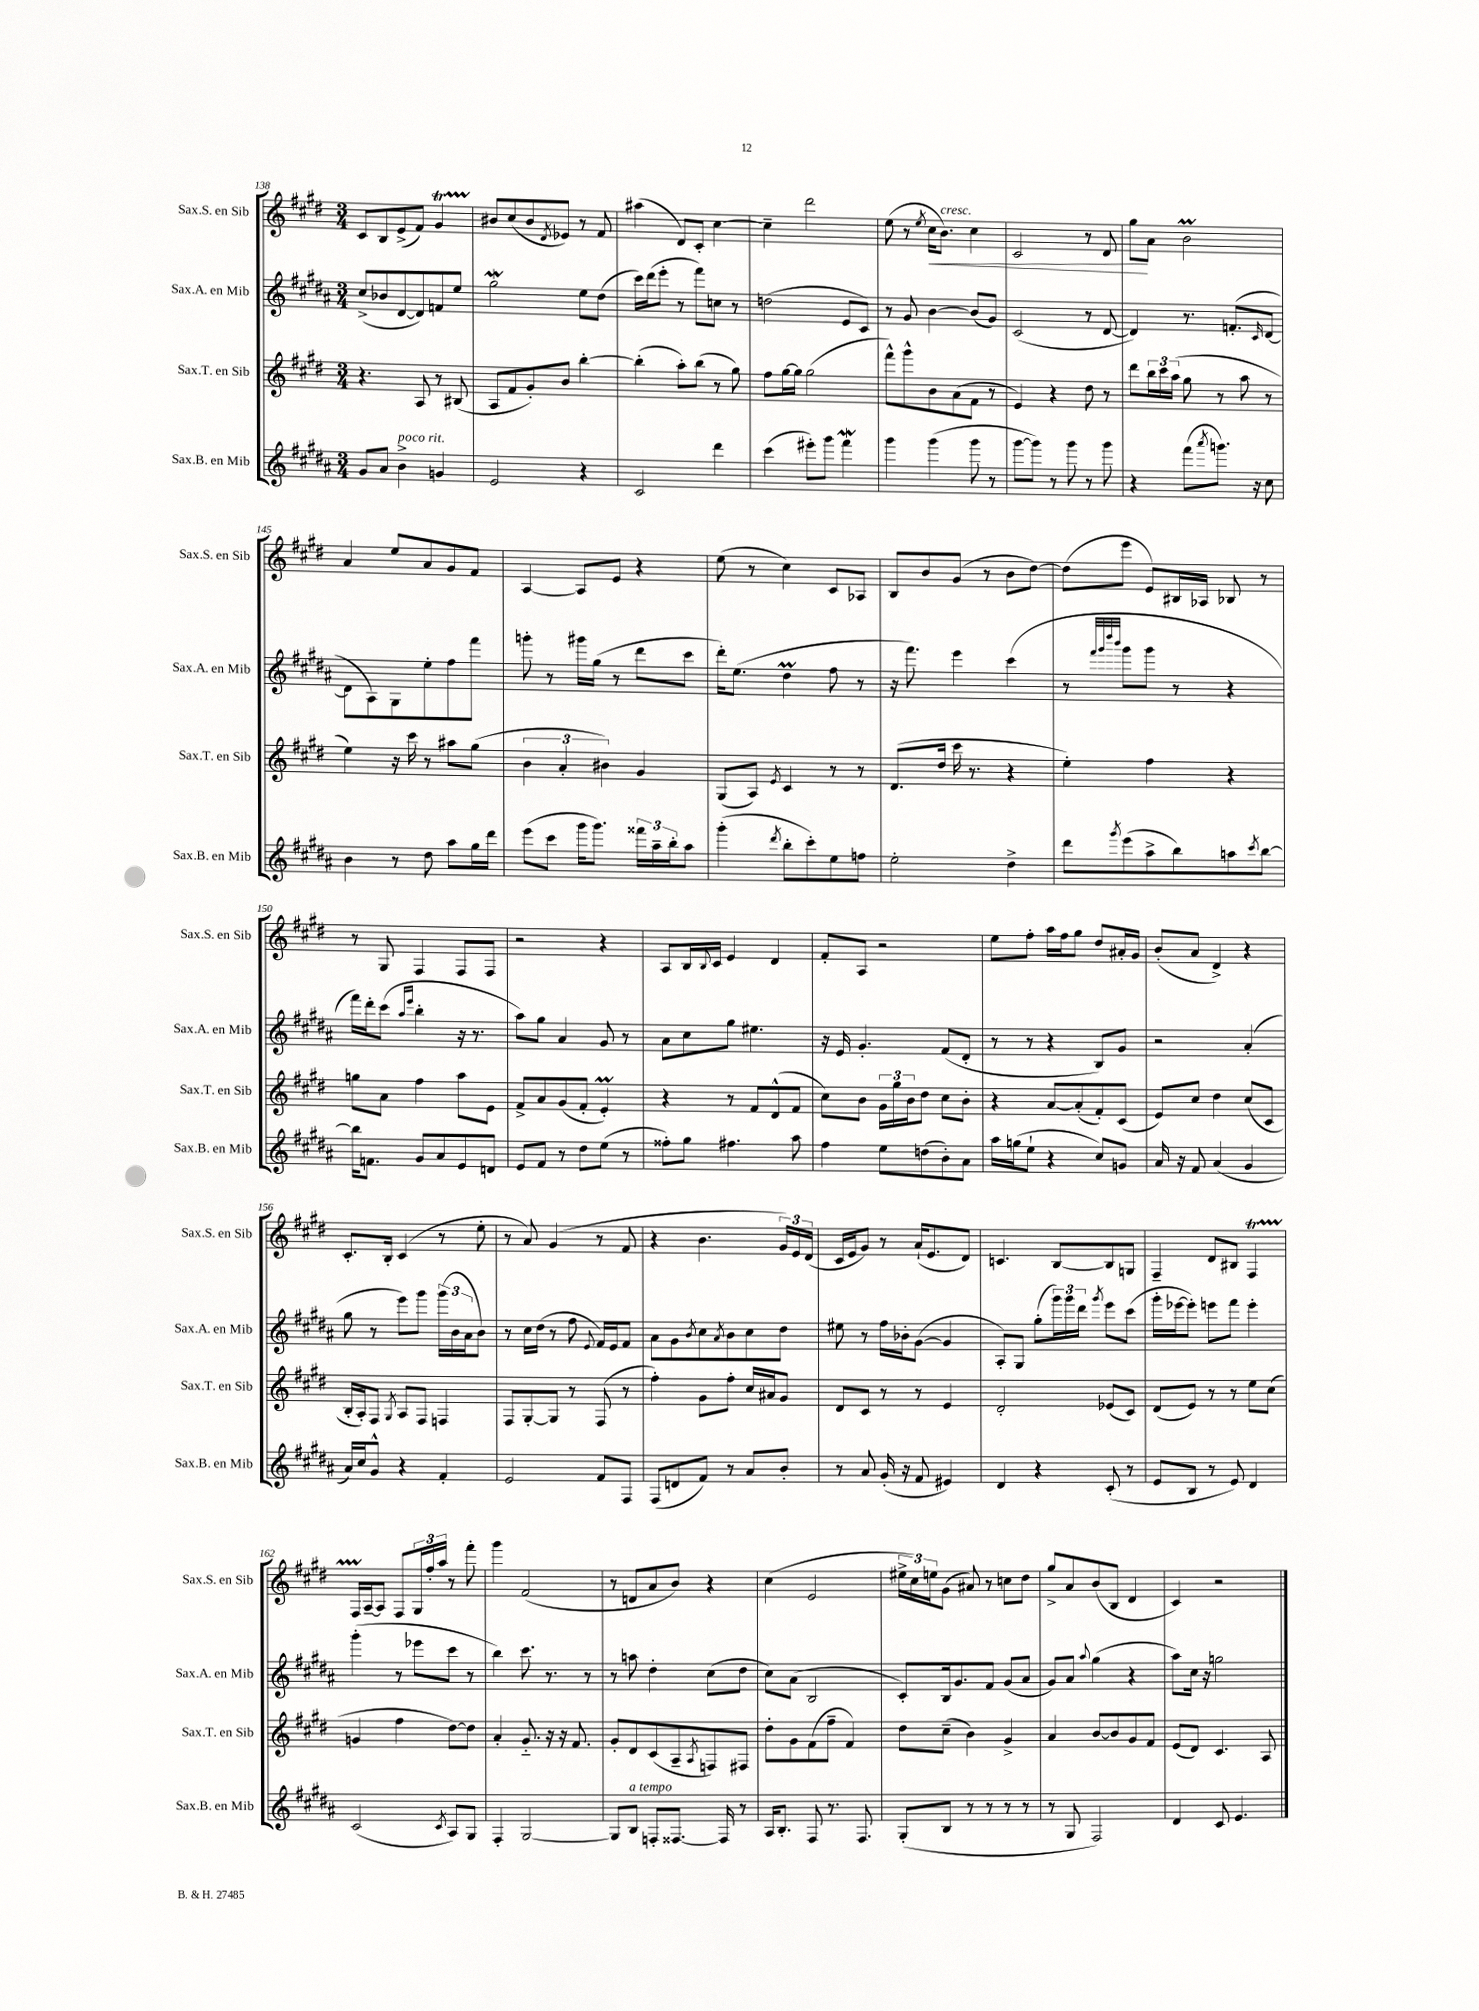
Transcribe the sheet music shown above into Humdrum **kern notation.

**kern	**kern	**kern	**kern	**dynam
*part4	*part3	*part2	*part1	*part1
*staff4	*staff3	*staff2	*staff1	*staff1
*I"Sax.B. en Mib	*I"Sax.T. en Sib	*I"Sax.A. en Mib	*I"Sax.S. en Sib	*
*I'Sax.B. en Mib	*I'Sax.T. en Sib	*I'Sax.A. en Mib	*I'Sax.S. en Sib	*
*clefG2	*clefG2	*clefG2	*clefG2	*
*k[f#c#g#d#a#]	*k[f#c#g#d#]	*k[f#c#g#d#a#]	*k[f#c#g#d#]	*
*M3/4	*M3/4	*M3/4	*M3/4	*
=138	=138	=138	=138	=138
8g#/L	4.r	(8cc#^/L	8c#/L	.
8a#/J	.	8b-X/	8B/	.
!LO:TX:a:i:t=poco rit.	!	!	!	!
4b^\	.	[8d#/	(8e^/	.
.	8A/	8d#/])	8f#/J)	.
4gn/	8r	8fn/	4g#t/	.
.	(8B#X/	8ee/J	.	.
=139	=139	=139	=139	=139
2e/	8A/L	2gg#W\	8b#X/L	.
.	8f#/	.	(8cc#/	.
.	8g#'/)	.	8b#/	.
.	.	.	8qd#/	.
.	8b/J	.	8e-X/J)	.
4r	[4bb'\	8ee\L	8r	.
.	.	(8dd#\J	8f#/	.
=140	=140	=140	=140	=140
2c#/	(4bb'\]	16ccc#\LL)	(4aa#X\	.
.	.	(16ddd#\J	.	.
.	.	8eee'\J	.	.
.	8aa'\L)	8r	8d#/L)	.
.	(8bb\J	8fff#\L)	8c#'/J	.
4ddd#\	8r	8ccn\J	[4cc#\	.
.	8gg#\)	8r	.	.
=141	=141	=141	=141	=141
(4ccc#\	8ff#\L	(2ddn\	4cc#~\]	.
.	[16gg#\L	.	.	.
.	16gg#\JJ]	.	.	.
8eee#X'\L)	(2gg#\	.	2ddd#\	.
8ggg#\J	.	.	.	.
4fff#W\	.	8e/L	.	.
.	.	8c#/J)	.	.
=142	=142	=142	=142	=142
4ggg#\	8fff#^^\L)	8r	(8ee\	.
.	8ggg#^^\	8g#/	8r	.
.	.	.	8qee/	.
!	!	!	!	!LO:HP:b
(4ggg#\	8b\	[4b\	16cc#\KL	<
!	!	!	!LO:TX:a:i:t=cresc.	!
.	.	.	8.b\J)	.
.	(8a\	.	.	.
8ggg#\	8f#\J	(8b/L]	4cc#\	.
8r	8r	8g#/J)	.	.
=143	=143	=143	=143	=143
[8ggg#\L	4e/)	(2c#/	2c#/	.
8ggg#\J])	.	.	.	.
8r	4r	.	.	.
8ggg#\	.	.	.	.
8r	8dd#\	8r	8r	.
8ggg#\	8r	[8d#/	8d#/	.
=144	=144	=144	=144	=144
4r	8ddd#\L	4d#/])	8gg#\L	.
.	24bb\L	.	8a\J	[
.	24ccc#\	.	.	.
.	(24aa\JJ	.	.	.
(8fff#\L	8gg#\	8.r	2bM\	.
8qaaa#/	.	.	.	.
8.gggn\J)	8r	.	.	.
.	.	(8.fn'/L	.	.
.	8aa\	.	.	.
16r	.	.	.	.
.	.	16qqc#/	.	.
8cc#\	8r	[8d#/J	.	.
!!LO:LB:g=z
=145	=145	=145	=145	=145
4b\	4ee\)	8d#\L]	4a/	.
.	.	8A#\)	.	.
8r	16r	8G#\	8ee/L	.
.	16ccc#\	.	.	.
8dd#\	8r	8ee'\	8a/	.
8aa#\L	8aa#X\L	8ff#\	8g#/	.
16gg#\L	(8gg#\J	8fff#\J	8f#/J	.
16ddd#\JJ	.	.	.	.
=146	=146	=146	=146	=146
(8eee\L	6b\	8gggn'\	[4A/	.
8ccc#\J	.	8r	.	.
.	6a'/	.	.	.
16ggg#\KL	.	16ggg#X\LL	8A/L]	.
8.ggg#\J)	.	(16gg#\JJ	.	.
.	6b#X\)	.	.	.
.	.	8r	8e/J	.
24fff##X\LL	4g#/	8ddd#\L	4r	.
24aa#~\	.	.	.	.
24bb'\J	.	.	.	.
8aa#\J	.	8ccc#\J	.	.
=147	=147	=147	=147	=147
(4ggg#'\	(8G#/L	16ddd#'\KL)	(8ee\	.
.	.	(8.ee\J	.	.
.	8A/J)	.	8r	.
8qddd#/	8qe/	.	.	.
8bb'\L	4c#/	4dd#m\	4cc#\)	.
8ccc#'\)	.	.	.	.
8ee\	8r	8ff#\	8c#/L	.
8ffn\J	8r	8r	8A-X/J	.
=148	=148	=148	=148	=148
2ee'\	(8.d#/L	16r	8B/L	.
.	.	8.fff#\)	.	.
.	.	.	8b/	.
.	16dd#/Jk	.	.	.
.	16ccc#\	4eee\	(8g#/J	.
.	8.r	.	.	.
.	.	.	8r	.
4dd#^\	4r	(4ccc#\	8b\L	.
.	.	.	[8dd#\J)	.
=149	=149	=149	=149	=149
8ddd#\L	4ee'\)	8r	(8dd#\L]	.
.	.	32qqfff#/LLL	.	.
.	.	32qqggg#/	.	.
.	.	32qqdddd#/	.	.
8qggg#/	.	32qqbbb/JJJ	.	.
(8eee\	.	8ggg#\L	8eee\J	.
8aa#^\	4ff#\	8ggg#\J	8e/L)	.
8bb\)	.	8r	16B#X/L	.
.	.	.	16A-X/JJ	.
8aan\	4r	4r	8B-X/	.
8qccc#/	.	.	.	.
[8bb\J	.	.	8r	.
!!LO:LB:g=z
=150	=150	=150	=150	=150
16bb\KL]	8ggn\L	16fff#\LL)	8r	.
8.fn\J	.	16ddd#'\J	.	.
.	8a\J	(8ccc#\J	8G#/	.
.	.	16qqaa#/LL	.	.
.	.	16qqeee/JJ	.	.
8g#/L	4ff#\	4bb'\	4F#/	.
8a#/	.	.	.	.
8e/	8aa\L	16r	8F#/L	.
.	.	8.r	.	.
8dn/J	8e\J	.	8F#/J	.
=151	=151	=151	=151	=151
8e/L	8f#^/L	8aa#\L)	2r	.
8f#/J	8a/	8gg#\J	.	.
8r	(8g#/	4a#/	.	.
8dd#\L	8f#'/J	.	.	.
(8ee\J	4eM'/)	8g#/	4r	.
8r	.	8r	.	.
=152	=152	=152	=152	=152
8ff##X'\L)	4r	8a#\L	8A/L	.
8gg#\J	.	8cc#\	16B/L	.
.	.	.	8qqB/	.
.	.	.	16c#/JJ	.
4.ff#X\	8r	8gg#\J	4e/	.
.	8f#/L	4.ee#X\	.	.
.	(8d#^^/	.	4d#/	.
8aa#\	8f#/J	.	.	.
=153	=153	=153	=153	=153
4ff#\	8cc#\L)	16r	8f#'/L	.
.	.	16e/	.	.
.	8b\J	4.g#'/	8A/J	.
8ee\L	24g#\LL	.	2r	.
.	24gg#\	.	.	.
.	24b\J	.	.	.
(8ddn\	8dd#\J	.	.	.
8b'\)	8cc#\L	(8f#/L	.	.
8a#\J	8b'\J	8d#'/J	.	.
=154	=154	=154	=154	=154
16aa#\LL	4r	8r	8ee\L	.
(16ggn\J	.	.	.	.
8ee`\J	.	8r	8ff#'\J	.
4r	[8a/L	4r	16aa\LL	.
.	.	.	16ff#\J	.
.	(8a'/]	.	8gg#\J	.
8cc#/L)	8f#'/)	8B/L)	8dd#/L	.
8gn/J	(8c#/J	8g#/J	16a#X'/L	.
.	.	.	16g#/JJ	.
=155	=155	=155	=155	=155
16a#/	8e/L)	2r	(8b'/L	.
16r	.	.	.	.
8f#/	8cc#/J	.	8a/J	.
(4a#/	4dd#\	.	4d#^/)	.
4g#/	(8cc#/L	(4a#'/	4r	.
.	8c#/J	.	.	.
!!LO:LB:g=z
=156	=156	=156	=156	=156
16a#/LL)	16B'/LL	8gg#\	8.c#'/L	.
16cc#/J	16A'/J)	.	.	.
8g#^^/J	8F#/J	8r	.	.
.	.	.	16B'/Jk	.
.	8qG#/	.	.	.
4r	8A/L	8eee\L)	(4c#/	.
.	8F#/J	8ggg#\J	.	.
4f#'/	4Fn/	(24ggg#\LL	8r	.
.	.	24b\	.	.
.	.	24a#\J	.	.
.	.	8b\J)	8ee'\	.
=157	=157	=157	=157	=157
2e/	8F#/L	8r	8r	.
.	[8G#'/	16cc#\LL	8a/)	.
.	.	(16dd#\JJ	.	.
.	8G#/J]	8r	(4g#/	.
.	8r	8ff#\	.	.
.	.	8qqe/	.	.
8f#/L	(8F#/	16f#/LL)	8r	.
.	.	16e/J	.	.
8F#/J	8r	8f#/J	8f#/	.
=158	=158	=158	=158	=158
(8F#/L	4ff#'\)	8a#\L	4r	.
8dn/	.	8g#\	.	.
.	.	8qb/	.	.
8f#/J)	8g#\L	8cc#\	4.b\	.
.	.	8qa#/	.	.
8r	8ff#'\J	8b\	.	.
8a#/L	16cc#/LL	8cc#\	.	.
.	16a#X/J	.	.	.
8b'/J	8g#/J	8dd#\J	24g#/LL)	.
.	.	.	24e/	.
.	.	.	(24d#/JJ	.
=159	=159	=159	=159	=159
8r	8d#/L	8ee#X\	16c#/LL	.
.	.	.	16e/J	.
8a#/	8c#/J	8r	8g#/J)	.
(16g#'/	8r	16ff#\LL	8r	.
16r	.	16b-X'\J	.	.
8f#/	8r	([8g#\J	(16a`/KL	.
.	.	.	8.e/	.
4e#X/)	4e/	4g#/]	.	.
.	.	.	8d#/J)	.
=160	=160	=160	=160	=160
4d#/	2d#'/	8A#'/L)	4.cn/	.
.	.	8G#/J	.	.
4r	.	(8gg#'\L	.	.
.	.	24ggg#\L)	[8B/L	.
.	.	24ggg#\	.	.
.	.	24ddd#\JJ	.	.
.	.	8qggg#/	.	.
(8c#'/	(8e-X/L	8eee\L	8B/]	.
8r	8c#/J)	(8ccc#\J	8Gn/J	.
=161	=161	=161	=161	=161
8e/L	(8d#/L	16ggg#'\LL	4F#~/	.
.	.	[16eee-X\J	.	.
8B/J	8e/J)	8eee-'\J])	.	.
8r	8r	8eeen\L	8d#/L	.
8e/)	8r	8fff#\J	8B#X/J	.
4d#/	8ee\L	4eee'\	4F#T/	.
.	(8cc#\J	.	.	.
!!LO:LB:g=z
=162	=162	=162	=162	=162
(2c#/	4gn/	(4ggg#'\	16F#TTT/LL	.
.	.	.	[16A~/J	.
.	.	.	8A/J]	.
.	4ff#\	8r	8F#/L	.
.	.	8eee-X\L	24G#/L	.
.	.	.	24ff#'/	.
.	.	.	24aa/JJ	.
8qc#/	.	.	.	.
8A#/L)	[8dd#\L)	8ccc#\J	8r	.
8G#/J	8dd#\J]	8r	8fff#'\	.
=163	=163	=163	=163	=163
4F#'/	4a'/	4bb\)	4ggg#\	.
[2G#/	8.g#/	8.ccc#\	(2f#/	.
.	16r	8.r	.	.
.	16r	.	.	.
.	8.f#/	.	.	.
.	.	8r	.	.
=164	=164	=164	=164	=164
8G#/L]	8g#'/L	8r	8r	.
!LO:TX:a:i:t=a tempo	!	!	!	!
8B/J	8d#/	8aan\	8dn/L	.
8Fn'/L	(8c#/	4dd#'\	8a/	.
[8.F##X/J	8A~/	.	8b/J)	.
.	8qA/	.	.	.
.	8Fn/)	(8cc#\L	4r	.
16F##/]	.	.	.	.
8r	8F#X/J	8dd#\J	.	.
=165	=165	=165	=165	=165
16A#/KL	8dd#'\L	8cc#\L)	(4cc#\	.
8.B'/J	.	.	.	.
.	8g#\	(8a#\J	.	.
8F#/	(8f#\	2B/	2e/	.
8.r	8ff#~\J	.	.	.
.	4f#/)	.	.	.
8.F#/	.	.	.	.
=166	=166	=166	=166	=166
(8G#'/L	8dd#\L	8c#'/L)	24ee#X^\LL	.
.	.	.	24cc#\)	.
.	.	.	24een\J	.
8B/J	(8cc#~\J	16B/k	(8g#\J	.
.	.	8.g#/	.	.
8r	4b\)	.	8a#X/)	.
8r	.	8f#/J	8r	.
8r	4g#^/	(8g#/L	8ccn\L	.
8r	.	8a#/J	8dd#\J	.
=167	=167	=167	=167	=167
8r	4a/	8g#/L)	8gg#^/L	.
8G#/	.	8a#/J	8a/	.
.	.	8qqaa#/	.	.
2F#/)	[8b/L	(4gg#\	(8b/	.
.	8b/]	.	8B/J	.
.	8g#/	4r	4d#/	.
.	8f#/J	.	.	.
=168	=168	=168	=168	=168
4d#/	(8e/L	8aa#\L)	4c#/)	.
.	8d#/J)	16cc#\Jk	.	.
.	.	16r	.	.
8c#/	4.c#/	2ggn\	2r	.
4.e/	.	.	.	.
.	8A/	.	.	.
==	==	==	==	==
*-	*-	*-	*-	*-
